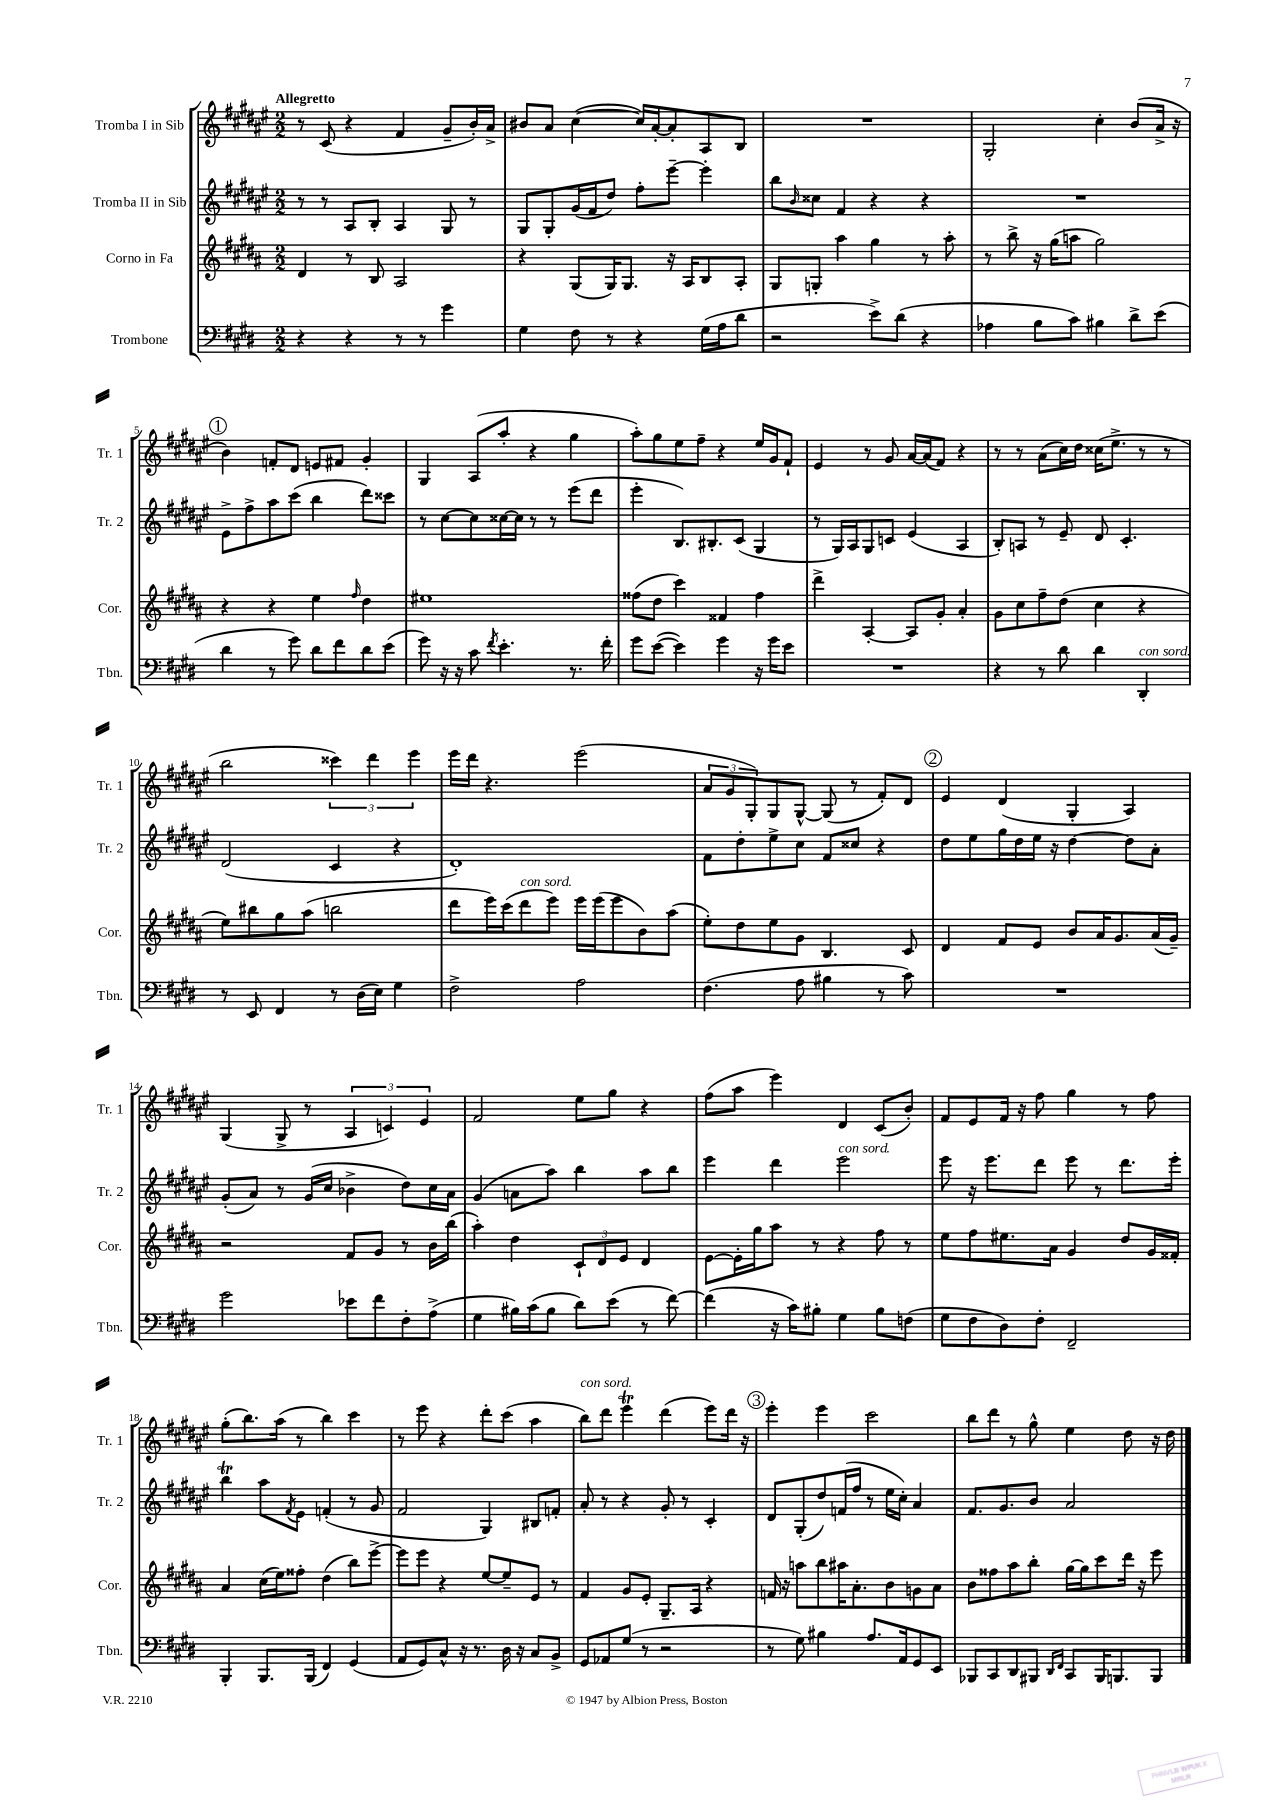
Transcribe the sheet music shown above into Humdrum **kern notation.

**kern	**kern	**kern	**kern
*staff4	*staff3	*staff2	*staff1
*clefF4	*clefG2	*clefG2	*clefG2
*k[f#c#g#d#]	*k[f#c#g#d#a#]	*k[f#c#g#d#a#e#]	*k[f#c#g#d#a#e#]
*M2/2	*M2/2	*M2/2	*M2/2
4r	4d#	8r	8r
.	.	8r	(8c#
4r	8r	8A#	4r
.	8B	8B'	.
8r	2A#	4A#	4f#
8r	.	.	.
4g#	.	8G#	8g#~
.	.	8r	16b')
.	.	.	16a#^
=	=	=	=
4G#	4r	8G#	8b#
.	.	8G#'	8a#
8F#	(8G#	(16g#	([4cc#
.	.	16f#	.
8r	16G#)	8dd#)	.
.	8.G#	.	.
4r	.	8ff#'	16cc#])
.	.	.	[16a#'
.	16r	[8eee#~	8a#']
.	16A#	.	.
(16G#	8B	4eee#']	8A#
16A	.	.	.
8d#	8A#'	.	8B
=	=	=	=
2r	8G#	8bb	1r
.	.	16qqb	.
.	8G'	8cc##	.
.	4aa#	4f#	.
8e^)	4gg#	4r	.
(8d#	.	.	.
4r	8r	4r	.
.	8aa#'	.	.
=	=	=	=
4A-	8r	1r	2G#'
.	8bb^	.	.
8B	16r	.	.
.	(16gg#	.	.
8c#)	8aa	.	.
4B#	2gg#)	.	4cc#'
8d#^	.	.	(8b
(8e	.	.	16a#^
.	.	.	16r
=	=	=	=
4d#	4r	8e#^	4b)
.	.	8ff#^	.
8r	4r	8aa#	8f'
8g#)	.	(8ccc#	8d#
8d#	4ee	4bb	8e
8f#	.	.	8f#
.	16qqff#	.	.
8d#	4dd#	8ddd#)	4g#'
(8e	.	8ccc##	.
=	=	=	=
8g#)	1ee#	8r	4G#
16r	.	[8cc#	.
16r	.	.	.
8c#	.	8cc#]	(8A#
8qf#	.	.	.
4.e'	.	[16cc##	8aa#'
.	.	16cc##]	.
.	.	8r	4r
.	.	8r	.
8.r	.	(8eee#	4gg#
.	.	8ddd#	.
16f#'	.	.	.
=	=	=	=
8g#	(8ff##	4eee#'	8aa#')
([8e	8dd#	.	8gg#
4e])	4ccc#)	8.B)	8ee#
.	.	.	8ff#~
.	.	8.B#'	.
4g#	4f##	.	4r
.	.	(8c#	.
16r	4ff##	4G#	16ee#
16g#	.	.	16g#
8e	.	.	8f#`
=	=	=	=
1r	4ddd#^	8r	4e#
.	.	16G#)	.
.	.	16A#	.
.	[4A#'	8G#	8r
.	.	8c	8g#
.	8A#]	(4e#	[16a#
.	.	.	(16a#]
.	8g#'	.	8f#)
.	4a#'	4A#	4r
=	=	=	=
4r	8g#	8B')	8r
.	8cc#	8A	8r
8r	8ff#~	8r	(8a#
8d#	(8dd#	8e#~	16cc#)
.	.	.	16dd#
4d#	4cc#	8d#	(16cc##
.	.	.	8.ee#^
.	.	4.c#'	.
4DD#'	4r	.	8r
.	.	.	8r
=	=	=	=
8r	8ee)	(2d#	2bb
8EE	8bb#	.	.
4FF#	8gg#	.	.
.	(8aa#	.	.
8r	2bb	4c#	6ccc##)
(16D#	.	.	.
.	.	.	6ddd#
16E)	.	.	.
4G#	.	4r	.
.	.	.	6eee#
=	=	=	=
2F#^	8ddd#	1d#')	16eee#
.	.	.	16ddd#
.	16eee)	.	4.r
.	(16ccc#	.	.
.	8ddd#	.	.
.	8eee)	.	.
2A	16eee	.	(2eee#
.	(16eee	.	.
.	8eee	.	.
.	8b)	.	.
.	(8aa#	.	.
=	=	=	=
(4.F#	8ee')	8f#	12a#
.	.	.	12g#
.	8dd#	8dd#'	.
.	.	.	12G#')
.	8ee	8ee#^	8G#
8A	8g#	8cc#	[8G#^^
4B#	4.B	8f#	(8G#]
.	.	8cc##	8r
8r	.	4r	8f#')
8c#)	8c#	.	8d#
=	=	=	=
1r	4d#	8dd#	4e#
.	.	8ee#	.
.	8f#	16gg#	(4d#
.	.	16dd#	.
.	8e	16ee#	.
.	.	16r	.
.	8b	[4dd#	4G#'
.	16a#	.	.
.	8.g#	.	.
.	.	8dd#]	4A#)
.	(16a#	8a#'	.
.	16g#~)	.	.
=	=	=	=
2g#	2r	(8g#'	(4G#
.	.	8a#)	.
.	.	8r	8G#^
.	.	(16g#	8r
.	.	16cc#	.
8e-	8f#	4b-^	6A#
8f#	8g#	.	.
.	.	.	6c)
8F#'	8r	8dd#)	.
.	.	.	6e#
(8A^	16b	16cc#	.
.	(16bb	16a#	.
=	=	=	=
4G#	4aa#')	(4g#	2f#
16B#)	4dd#	8a	.
(16c#	.	.	.
8B#	.	8aa#)	.
8d#)	12c#`	4bb	8ee#
.	12d#	.	.
(8e	.	.	8gg#
.	12e	.	.
8r	4d#	8aa#	4r
[8f#)	.	8bb	.
=	=	=	=
(4f#]	[8e	4eee#	(8ff#
.	16e']	.	8aa#
.	16gg#	.	.
16r	8aa#	4ddd#	4eee#)
16c#)	.	.	.
8B#'	8r	.	.
4G#	4r	2eee#	4d#
8B#	8ff#	.	(8c#
(8F	8r	.	8b')
=	=	=	=
8G#	8ee	8eee#	8f#
8F#	8ff#	16r	8e#
.	.	8.eee#	.
8D#)	8.ee#	.	16f#
.	.	.	16r
8F#'	.	8ddd#	8ff#
.	16a#	.	.
2FF#~	4g#	8eee#	4gg#
.	.	8r	.
.	8dd#	8.ddd#	8r
.	16g#	.	8ff#
.	16f##'	16eee#'	.
=	=	=	=
4BBB'	4a#	4bb	(8gg#'
.	.	.	8.bb)
8.BBB	(16cc#	8aa#	.
.	16ee)	.	(16aa#
.	.	8qf#	.
.	8ff##'	8e#	8r
(16BBB	.	.	.
4FF#)	(4dd#	(4f'	4bb)
(4GG#	8bb)	8r	4ccc#
.	[8eee^	8g#	.
=	=	=	=
8AA	8eee]	2f#	8r
8GG#)	8eee	.	8eee#
8C#^^	4r	.	4r
16r	.	.	.
8.r	.	.	.
.	[8ee	4G#)	8ddd#'
16D#	8ee~]	.	(8ccc#
16r	.	.	.
8C#	8e	8B#	4aa#
8BB^	8r	8f'	.
=	=	=	=
8GG#	4f#	8a#'	8bb)
8AA-	.	8r	8ddd#
(8G#	8g#	4r	4eee#
8r	8e'	.	.
2r	8.G#~	8g#'	(4ddd#
.	.	8r	.
.	16A#	.	.
.	4r	4c#'	8eee#)
.	.	.	16ddd#
.	.	.	16r
=	=	=	=
8r	16f	8d#	4eee#'
.	16r	.	.
8G#)	8aa	(8G#'	.
4B#	8bb	8dd#)	4eee#
.	16aa#	(16f	.
.	8.a#'	16ff#	.
8.A	.	8r	2ccc#
.	8b	16ee#	.
16AA	.	16cc#')	.
8GG#	8g	4a#	.
8EE	8a#	.	.
=	=	=	=
8BBB-	8b	8.f#	8bb
8CC#	8ff##	.	8ddd#
.	.	8.g#	.
8DD#	8aa#	.	8r
8BBB#	8bb'	8b	8gg#^^
16qqDD#	.	.	.
16qqFF#	.	.	.
8CC#	[16gg#	2a#	4ee#
.	16gg#]	.	.
16BBB#	8ccc#	.	.
8.BBB	.	.	.
.	16ddd#	.	8dd#
.	16r	.	.
8BBB	8eee	.	16r
.	.	.	16dd#
==	==	==	==
*-	*-	*-	*-
